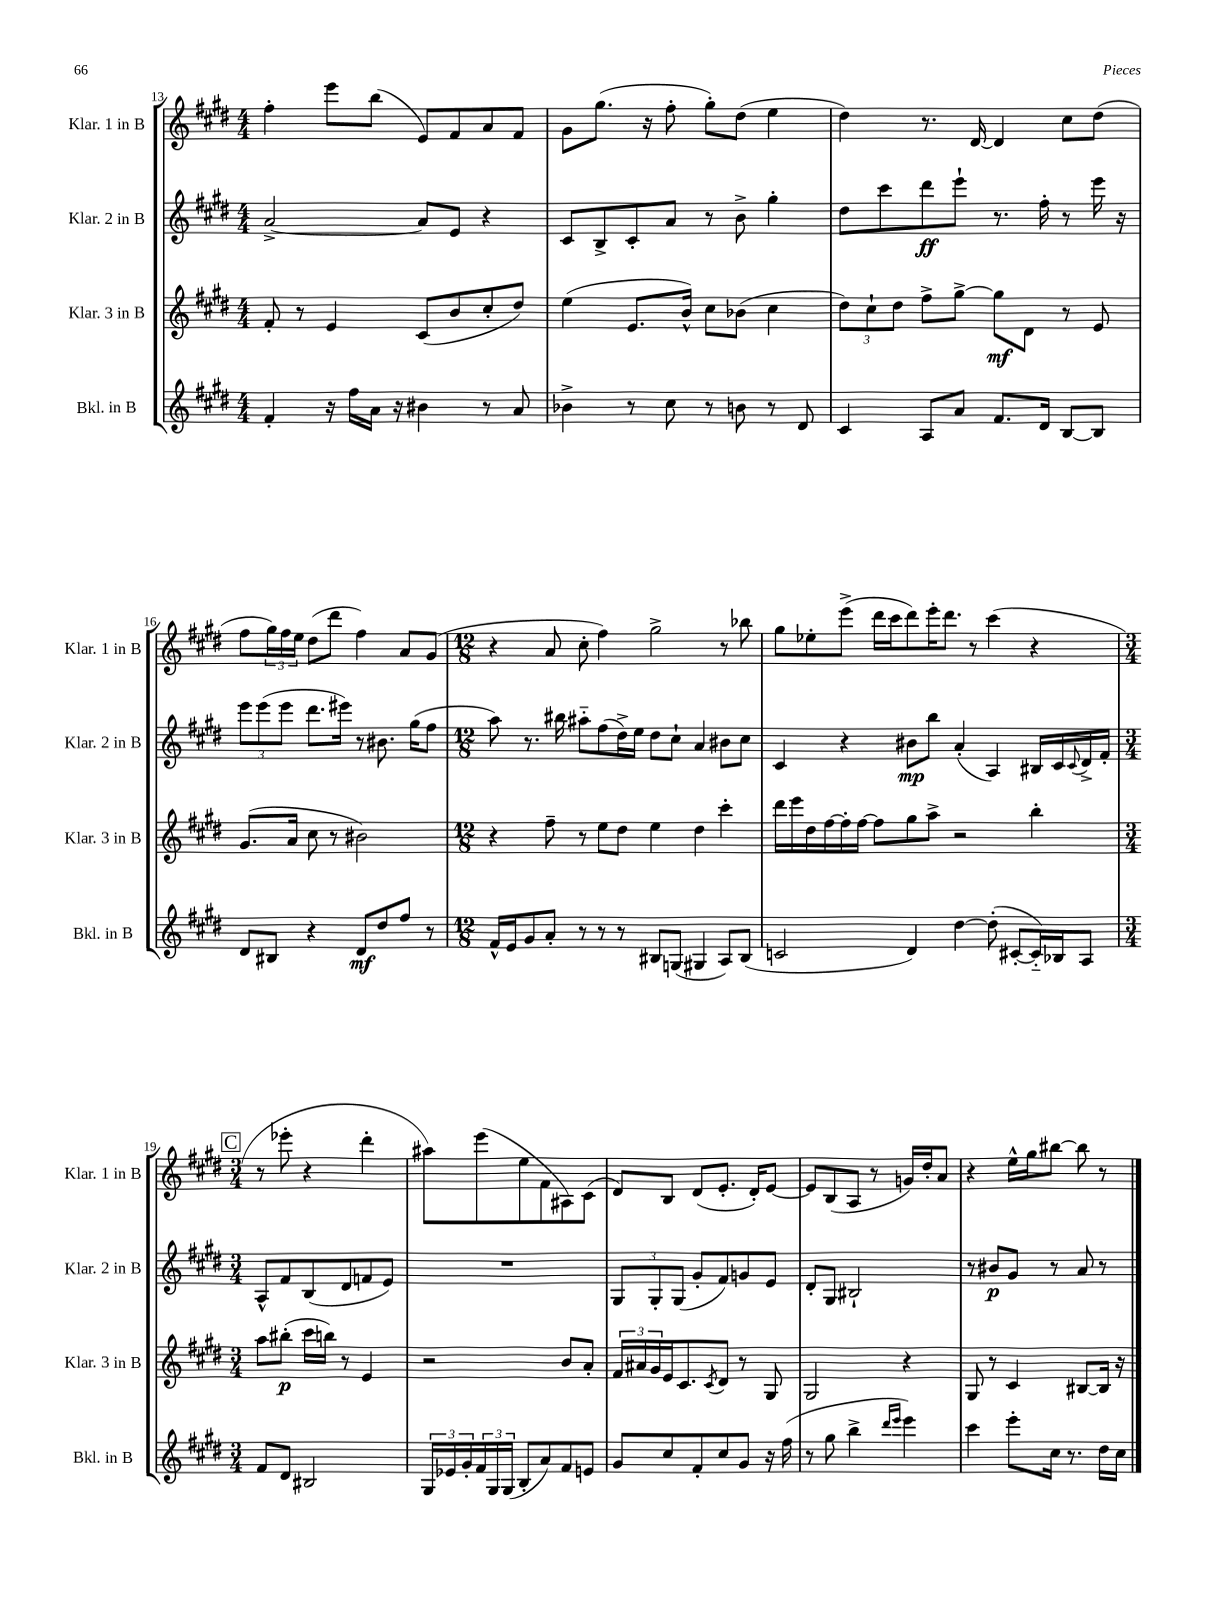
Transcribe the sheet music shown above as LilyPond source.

<<
\new StaffGroup <<
\new Staff = "s0" \with { instrumentName = "Klar. 1 in B" shortInstrumentName = "Klar. 1 in B" } {
    \clef treble \key e \major \numericTimeSignature \time 4/4
    fis''4-. e'''8 b''8( e'8) fis'8 a'8 fis'8 |
    gis'8 gis''8.( r16 fis''8-. gis''8-.) dis''8( e''4 |
    dis''4) r8. dis'16~ dis'4 cis''8 dis''8( |
    fis''8 \tuplet 3/2 { gis''16) fis''16 e''16 } dis''8( dis'''8 fis''4) a'8 gis'8( |
    \numericTimeSignature \time 12/8 r4 a'8 cis''8-. fis''4) gis''2-> r8 bes''8 |
    gis''8 ees''8-. e'''8->( dis'''16 cis'''16 dis'''8) e'''16-. dis'''8. r8 cis'''4( r4 |
    \mark \markup { \box "C" } \numericTimeSignature \time 3/4 r8 ees'''8-. r4 dis'''4-. |
    ais''8) e'''8( e''8 fis'8 ais8) cis'8( |
    dis'8) b8 dis'8( e'8.-. dis'16-.) e'8~ |
    e'8 b8( a8 r8 g'16) dis''16-. a'8 |
    r4 e''16-^ gis''16 bis''8~ bis''8 r8 \bar "|." |
}
\new Staff = "s1" \with { instrumentName = "Klar. 2 in B" shortInstrumentName = "Klar. 2 in B" } {
    \clef treble \key e \major \numericTimeSignature \time 4/4
    a'2~-> a'8 e'8 r4 |
    cis'8 b8-> cis'8-. a'8 r8 b'8-> gis''4-. |
    dis''8 cis'''8 dis'''8\ff e'''8-! r8. fis''16-. r8 e'''16 r16 |
    \tuplet 3/2 { e'''8 e'''8( e'''8 } dis'''8. eis'''16) r8 bis'8. gis''16( fis''8 |
    \numericTimeSignature \time 12/8 a''8) r8. bis''16 ais''8-_ fis''8( dis''16->) e''16 dis''8 cis''8-! a'4 bis'8 cis''8 |
    cis'4 r4 bis'8\mp b''8 a'4-.( a4) bis16 cis'16 \appoggiatura { cis'8 } dis'16-> fis'16-. |
    \mark \markup { \box "C" } \numericTimeSignature \time 3/4 a8-^ fis'8 b8( dis'8 f'8 e'8) |
    R2. |
    \tuplet 3/2 { gis8 gis8-. gis8( } gis'8-. fis'8) g'8 e'8 |
    dis'8-. gis8 bis2-! |
    r8 bis'8\p gis'8 r8 a'8 r8 \bar "|." |
}
\new Staff = "s2" \with { instrumentName = "Klar. 3 in B" shortInstrumentName = "Klar. 3 in B" } {
    \clef treble \key e \major \numericTimeSignature \time 4/4
    fis'8-. r8 e'4 cis'8( b'8 cis''8-. dis''8) |
    e''4( e'8. b'16-^) cis''8 bes'8( cis''4 |
    \tuplet 3/2 { dis''8) cis''8-! dis''8 } fis''8-> gis''8~-> gis''8\mf dis'8 r8 e'8 |
    gis'8.( a'16 cis''8 r8 bis'2) |
    \numericTimeSignature \time 12/8 r4 fis''8-- r8 e''8 dis''8 e''4 dis''4 cis'''4-. |
    dis'''16 e'''16 dis''16 fis''16~ fis''16-. fis''16~ fis''8 gis''8 a''8-> r2 b''4-. |
    \mark \markup { \box "C" } \numericTimeSignature \time 3/4 a''8 bis''8-.\p( cis'''16 b''16) r8 e'4 |
    r2 b'8 a'8-. |
    \tuplet 3/2 { fis'16 ais'16 gis'16 } e'16 cis'8. \acciaccatura { cis'8 } dis'8 r8 gis8 |
    gis2 r4 |
    gis8 r8 cis'4 bis8~ bis16 r16 \bar "|." |
}
\new Staff = "s3" \with { instrumentName = "Bkl. in B" shortInstrumentName = "Bkl. in B" } {
    \clef treble \key e \major \numericTimeSignature \time 4/4
    fis'4-. r16 fis''16 a'16 r16 bis'4 r8 a'8 |
    bes'4-> r8 cis''8 r8 b'8 r8 dis'8 |
    cis'4 a8 a'8 fis'8. dis'16 b8~ b8 |
    dis'8 bis8 r4 dis'8\mf dis''8 fis''8 r8 |
    \numericTimeSignature \time 12/8 fis'16-^ e'16 gis'8 a'8-. r8 r8 r8 bis8 g8( gis4 a8) bis8( |
    c'2 dis'4) dis''4~ dis''8-.( cis'8~-. cis'16-_) bes16 a8 |
    \mark \markup { \box "C" } \numericTimeSignature \time 3/4 fis'8 dis'8 bis2 |
    \tuplet 3/2 { gis16 ees'16 gis'16-. } \tuplet 3/2 { fis'16 gis16 gis16( } b8-. a'8) fis'8 e'8 |
    gis'8 cis''8 fis'8-. cis''8 gis'8 r16 fis''16( |
    r8 gis''8 b''4-> \grace { dis'''16 e'''16 } e'''4) |
    cis'''4 e'''8-. cis''16 r8. dis''16 cis''16 \bar "|." |
}
>>
>>
\layout { \context { \Score currentBarNumber = #13 } }
